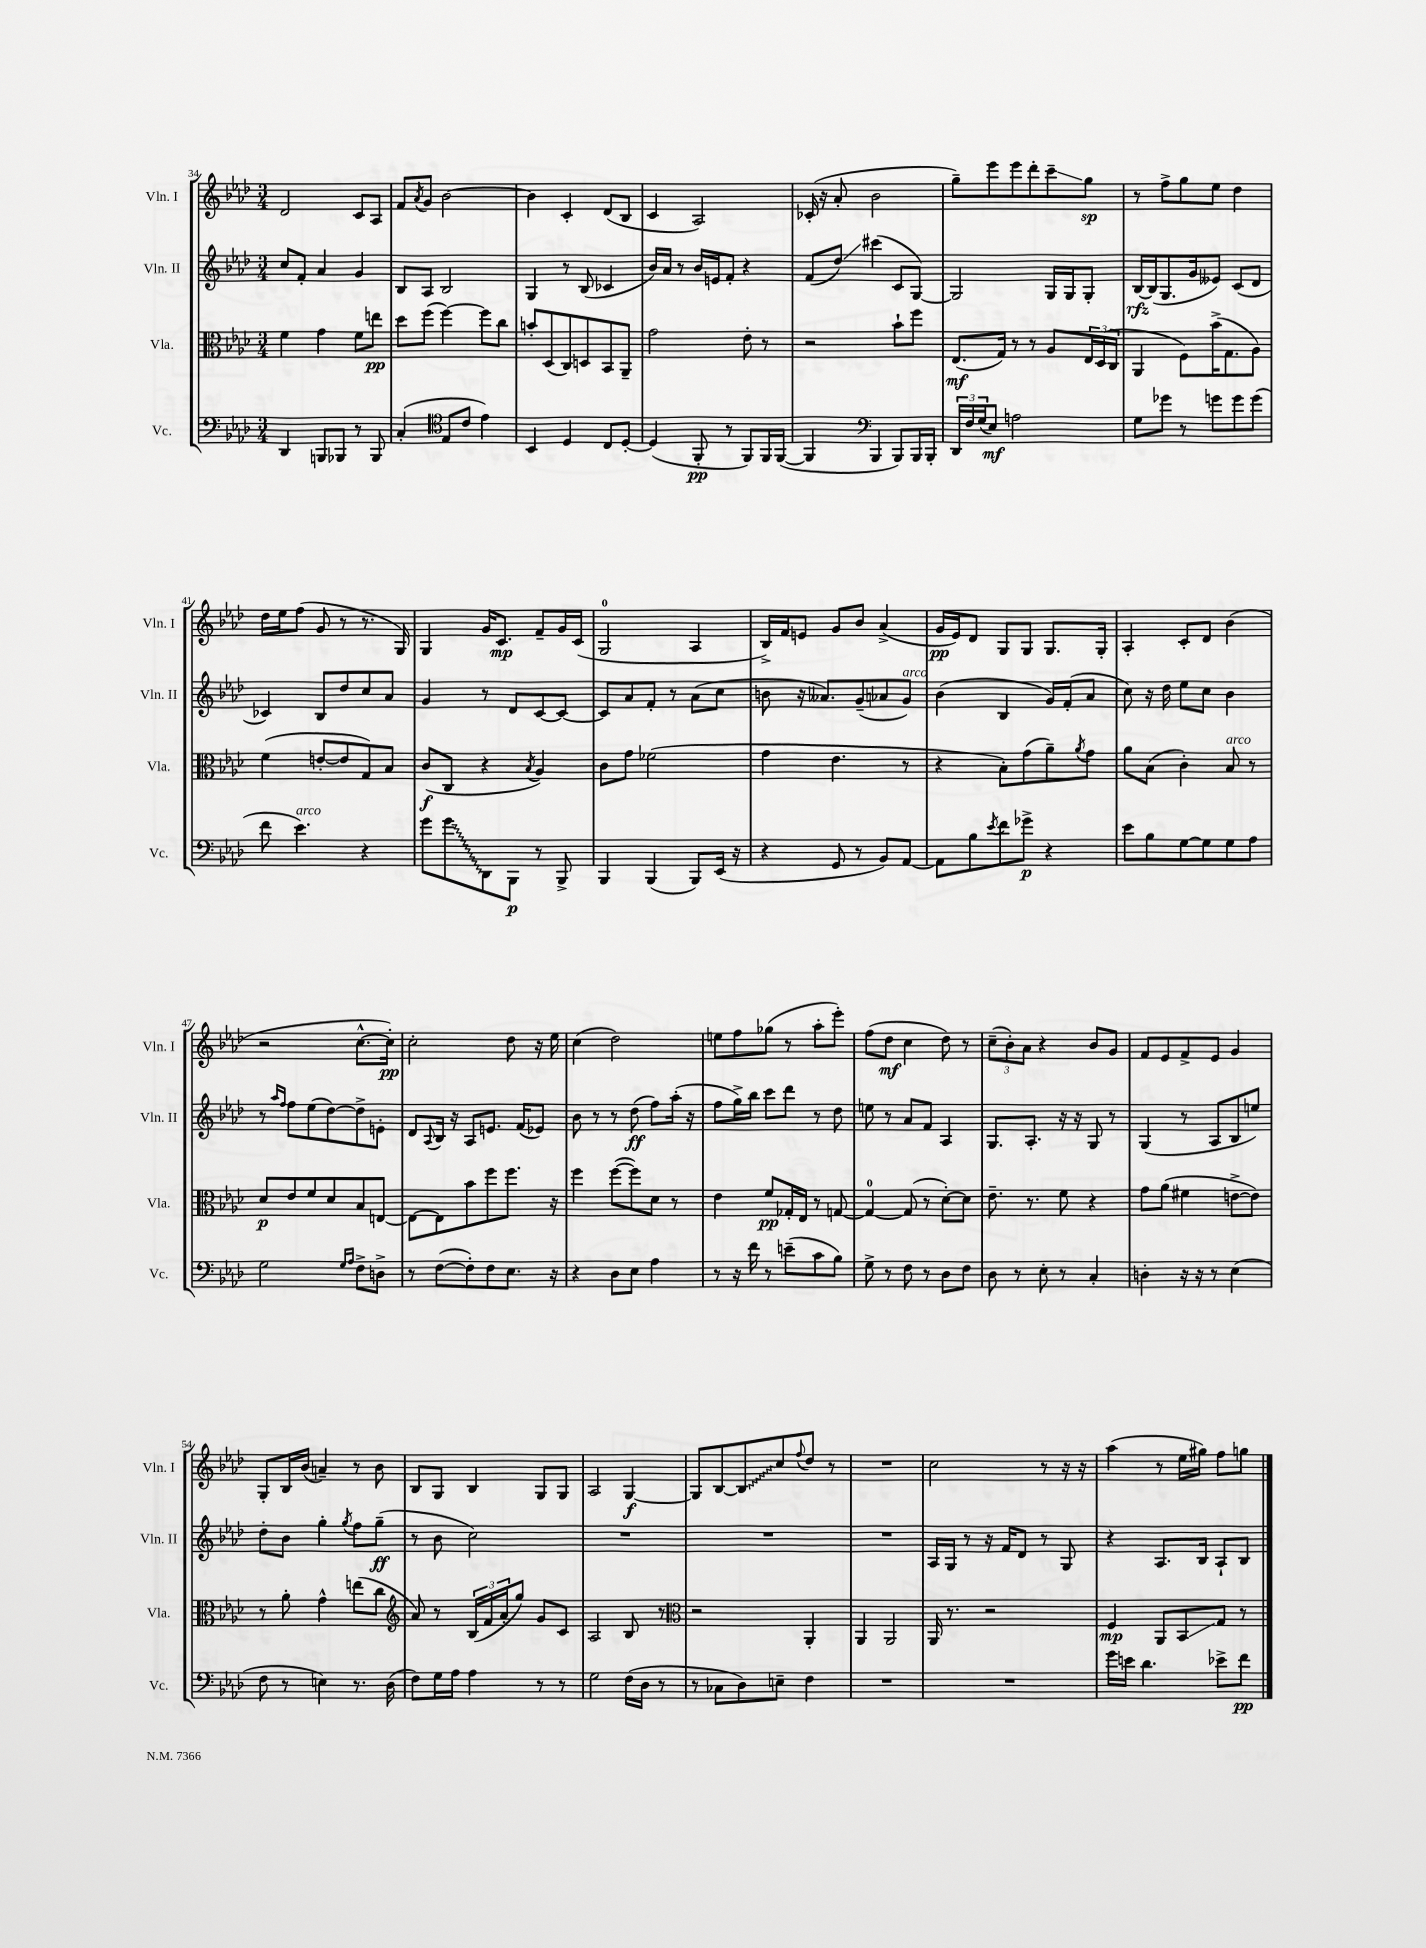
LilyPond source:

<<
\new StaffGroup <<
\new Staff = "s0" \with { instrumentName = "Vln. I" shortInstrumentName = "Vln. I" } {
    \clef treble \key aes \major \numericTimeSignature \time 3/4
    des'2 c'8 aes8 |
    f'8 \acciaccatura { aes'8 } g'8 bes'2~ |
    bes'4 c'4-. des'8( bes8 |
    c'4 aes2) |
    ces'16-.( r16 aes'8-. bes'2 |
    g''8--) ees'''8 ees'''8 des'''8-. c'''8--\glissando g''8\sp |
    r8 f''8-> g''8 ees''8 des''4 |
    des''16 ees''16 f''8( g'8 r8 r8. g16) |
    g4 g'16 c'8.\mp f'8-- g'16 c'16( |
    g2-0 aes4 |
    bes16->) f'16 e'8 g'8 bes'8 aes'4->( |
    g'16\pp ees'16) des'8 g8 g8 g8. g16-. |
    aes4-. c'8-. des'8 bes'4( |
    r2 c''8.~-^ c''16-.\pp) |
    c''2-. des''8 r16 ees''16 |
    c''4( des''2) |
    e''8 f''8 ges''8( r8 aes''8-. ees'''8-.) |
    f''8( des''8\mf c''4 des''8) r8 |
    \tuplet 3/2 { c''8--( bes'8-.) aes'8 } r4 bes'8 g'8 |
    f'8 ees'8 f'8-> ees'8 g'4 |
    g8-. bes16 bes'16( a'4--) r8 bes'8 |
    bes8 g8 bes4 g8 g8 |
    aes2 g4~\f |
    g8 bes8~ \once \override Glissando.style = #'zigzag bes8\glissando c''8 \appoggiatura { f''8 } des''8 r8 |
    R2. |
    c''2 r8 r16 r16 |
    aes''4( r8 ees''16 gis''16) f''8 g''8 \bar "|." |
}
\new Staff = "s1" \with { instrumentName = "Vln. II" shortInstrumentName = "Vln. II" } {
    \clef treble \key aes \major \numericTimeSignature \time 3/4
    c''8 f'8-. aes'4 g'4 |
    bes8 aes8 bes2 |
    g4 r8 bes8( ces'4 |
    bes'16) aes'16 r8 bes'16 e'16 f'8-. r4 |
    f'8( des''8\glissando) cis'''4( c'8 g8~) |
    g2 g16 g16 g8-. |
    bes16~\rfz bes16( g8. g'16 eeses'8) c'8( des'8 |
    ces'4) bes8 des''8 c''8 aes'8 |
    g'4 r8 des'8 c'8~ c'8~ |
    c'8 aes'8 f'8-. r8 aes'8( c''8 |
    b'8 r16 aeses'8.) g'8--( aes'8 g'8^\markup { \italic "arco" }) |
    bes'4( bes4 g'16) f'16-.( aes'8 |
    c''8) r16 des''16 ees''8 c''8 bes'4 |
    r8 \grace { aes''16 f''16 } f''8 ees''8( des''8~) des''8-> e'8-. |
    des'8 \appoggiatura { aes8 } bes16 r16 aes8 e'8. f'16( ees'8) |
    bes'8 r8 r8 des''8\ff( f''8) aes''16-.( r16 |
    f''8 g''16->) bes''16 c'''8 des'''8 r8 des''8 |
    e''8 r8 aes'8 f'8 aes4 |
    g8. aes8.-. r16 r16 g8 r8 |
    g4( r8 aes8 bes8 e''8) |
    des''8-. bes'8 g''4-. \acciaccatura { g''8 } f''8 g''8--\ff( |
    r8 bes'8 c''2) |
    R2. |
    R2. |
    R2. |
    aes16 g16 r8 r16 f'16 des'8 r8 g8 |
    r4 aes8. bes16 aes8-! bes8 \bar "|." |
}
\new Staff = "s2" \with { instrumentName = "Vla." shortInstrumentName = "Vla." } {
    \clef alto \key aes \major \numericTimeSignature \time 3/4
    f'4 g'4 f'8 e''8\pp |
    des''8 f''8( f''4~) f''8 c''8 |
    b'8-. des8( c8) d8 bes,8 aes,8-- |
    g'2 ees'8-. r8 |
    r2 bes'8-! f''8 |
    ees8.\mf( g16) r8 r8 aes8 \tuplet 3/2 { ees16 des16( c16 } |
    aes,4 f8) bes'16->( g8. aes8) |
    f'4( e'8~-. e'8 g8) bes8 |
    c'8\f( c8 r4 \acciaccatura { bes8 } aes4) |
    c'8 g'8 fes'2( |
    g'4 ees'4. r8 |
    r4 bes8-.) g'8( aes'8--) \acciaccatura { aes'8 } g'8 |
    aes'8 bes8( c'4-.) bes8^\markup { \italic "arco" } r8 |
    des'8\p ees'8 f'8 des'8 bes8 e8~ |
    e8~ e8 bes'8 f''8 f''8. r16 |
    f''4 f''8~( f''8) des'8 r8 |
    ees'4 f'8\pp ges16-. ees16 r8 g8~ |
    g4-0~ g8( r8 des'8~-.) des'8 |
    ees'8.-- r8. f'8 r4 |
    g'8 aes'8( fis'4 e'8~-> e'8) |
    r8 aes'8-. g'4-^ e''8( c''8 |
    \clef treble aes'8) r8 \tuplet 3/2 { bes16( f'16 aes'16-. } g''8) g'8 c'8 |
    aes2 bes8 r8 |
    \clef alto r2 aes,4-. |
    aes,4 aes,2 |
    aes,16 r8. r2 |
    f4\mp aes,8 bes,8\glissando g8 r8 \bar "|." |
}
\new Staff = "s3" \with { instrumentName = "Vc." shortInstrumentName = "Vc." } {
    \clef bass \key aes \major \numericTimeSignature \time 3/4
    des,4 b,,8 bes,,8 r8 bes,,8 |
    c4-.( \clef tenor ees8 c'8 ees'4) |
    bes,4 des4 c8 des8~-. |
    des4( f,8-.\pp r8 f,8) f,16 f,16~( |
    f,4 \clef bass bes,,4 bes,,8) bes,,16 bes,,16-. |
    \tuplet 3/2 { des,16 f16 g16( } ees8\mf) a2 |
    g8 ges'8 r8 g'8 g'8 g'8( |
    f'8 ees'4.^\markup { \italic "arco" }) r4 |
    g'8 \once \override Glissando.style = #'zigzag g'8\glissando des,8 bes,,8\p r8 bes,,8-> |
    bes,,4 bes,,4( bes,,8) ees,16( r16 |
    r4 g,8 r8 bes,8) aes,8~ |
    aes,8 bes8 \acciaccatura { ees'8 } f'8 ges'8->\p r4 |
    ees'8 bes8 g8~ g8 g8 aes8 |
    g2 \grace { g16 aes16 } f8-> d8-> |
    r8 f8~( f8-.) f8 ees8. r16 |
    r4 des8 ees8 aes4 |
    r8 r16 f'16 r8 e'8--( c'8 bes8) |
    g8-> r8 f8 r8 des8 f8 |
    des8 r8 ees8-. r8 c4-. |
    d4-. r16 r16 r8 ees4( |
    f8 r8 e4) r8. des16( |
    f8) g16 aes16 aes4 r8 r8 |
    g2 f16( des16 r8 |
    r8 ces8 des8) e8-- f4 |
    R2. |
    R2. |
    g'16 e'16 des'4. ees'8-> f'8\pp \bar "|." |
}
>>
>>
\layout { \context { \Score currentBarNumber = #34 } }
